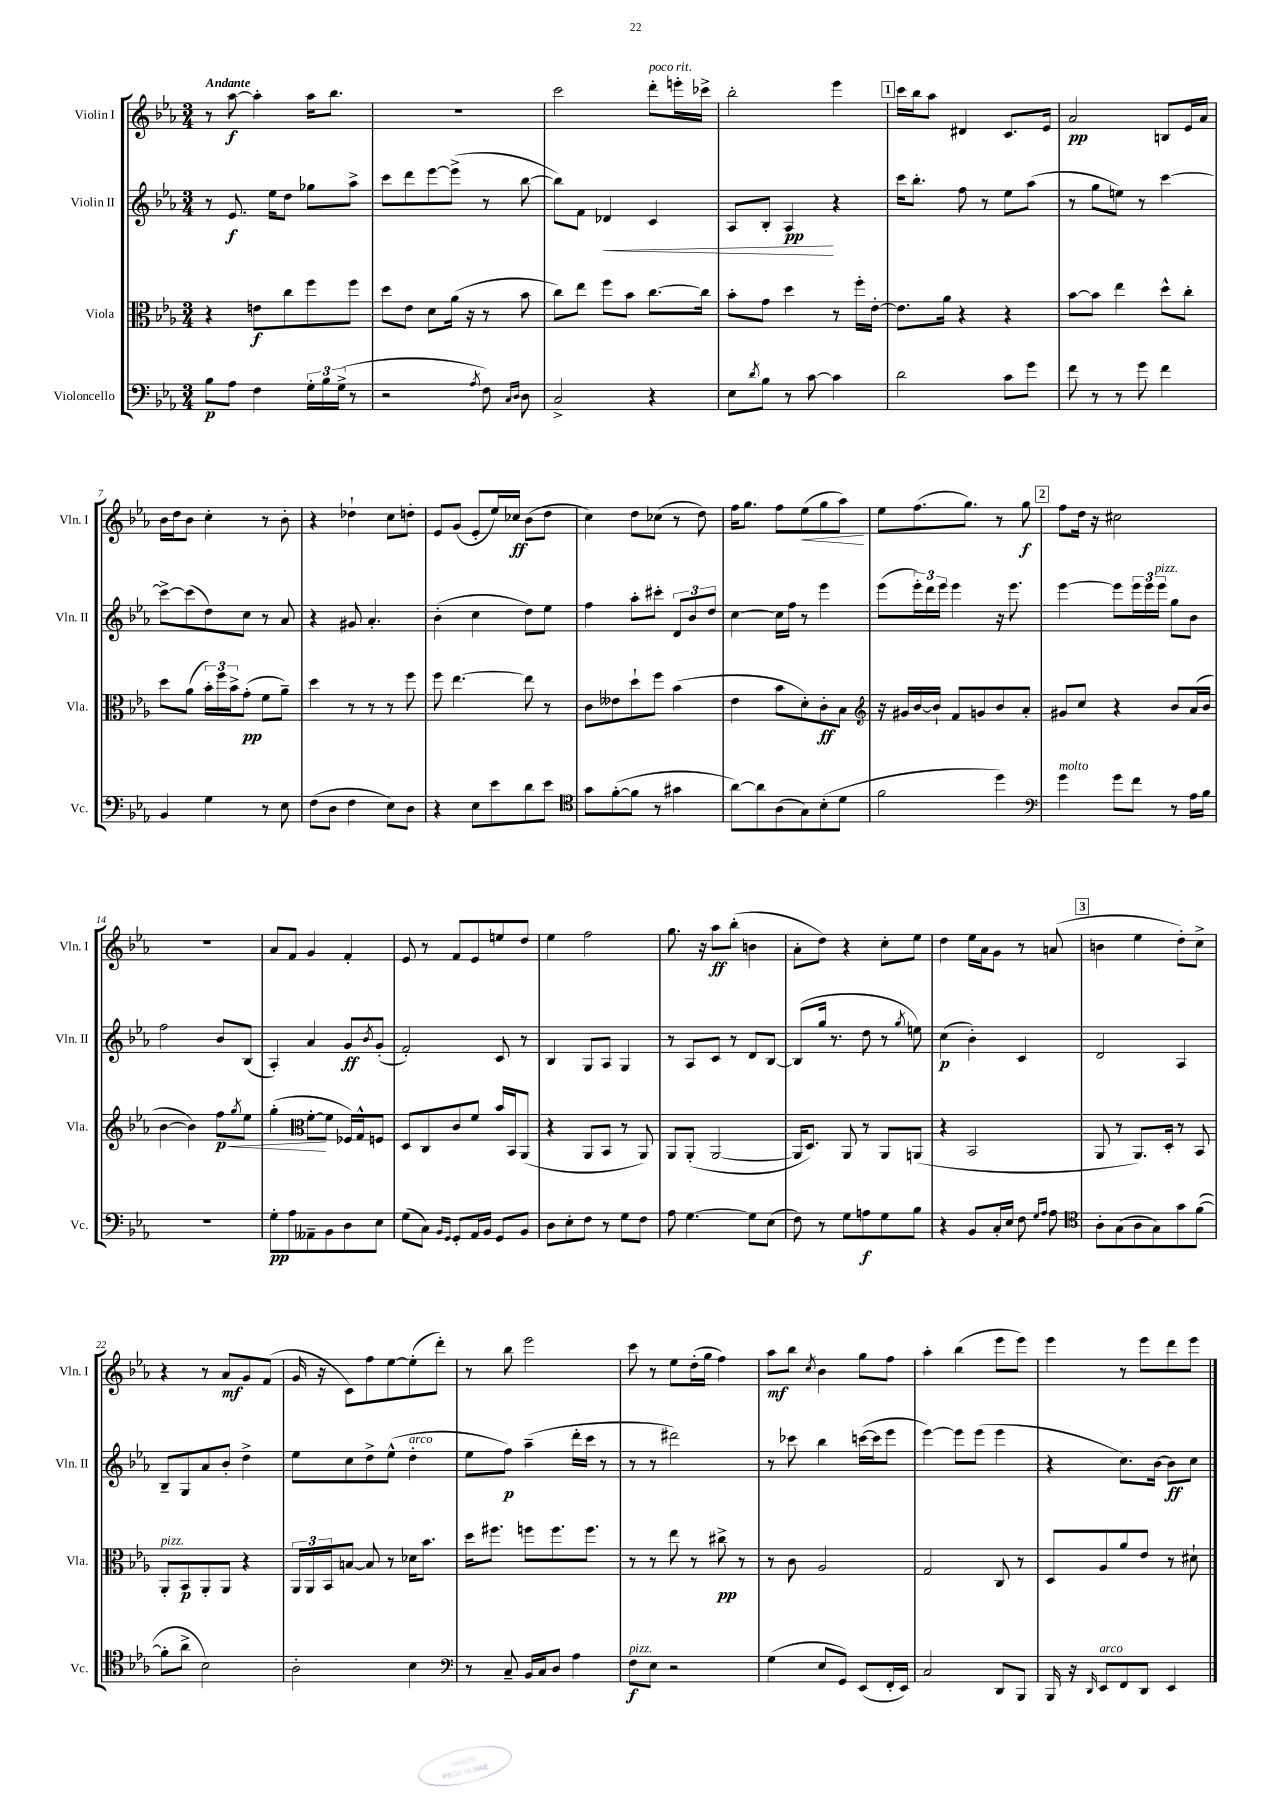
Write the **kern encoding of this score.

**kern	**kern	**kern	**kern
*staff4	*staff3	*staff2	*staff1
*clefF4	*clefC3	*clefG2	*clefG2
*k[b-e-a-]	*k[b-e-a-]	*k[b-e-a-]	*k[b-e-a-]
*M3/4	*M3/4	*M3/4	*M3/4
8B-	4r	8r	8r
8A-	.	8.e-	[8aa-
4F	8e	.	4aa-']
.	.	16ee-	.
.	8cc	8dd	.
24G'	8ff	8gg-	16aa-
24B-	.	.	.
.	.	.	8.bb-
(24G^	.	.	.
8r	8ff	8aa-^	.
=	=	=	=
2r	8dd	8ccc	2.r
.	8e-	8ddd	.
.	8d	[8eee-	.
.	(16a-	(8eee-^]	.
.	16r	.	.
8qA-	.	.	.
8F)	8r	8r	.
16qqC	.	.	.
16qqD	.	.	.
8D	8b-	[8bb-	.
=	=	=	=
2C^	8cc)	8bb-])	2ccc
.	8ee-	8f	.
.	8ff	4d-	.
.	8b-	.	.
4r	[8.cc	4c	8ddd'
.	.	.	16eee'
.	16cc]	.	16ccc-^
=	=	=	=
8E-	8b-'	8A-	2bb-'
8qd	.	.	.
8B-	8g	8B-'	.
8r	4dd	4A-	.
[8c	.	.	.
4c]	8r	4r	4eee-
.	16ff'	.	.
.	[16e-'	.	.
=	=	=	=
2d	8.e-]	16ccc	16ccc
.	.	8.bb-'	16bb-
.	.	.	8aa-
.	16a-	.	.
.	4r	8ff	4d#
.	.	8r	.
8c	4r	8ee-	8.c
8g	.	(8aa-	.
.	.	.	16e-
=	=	=	=
8f	[8b-	8r	2a-
8r	8b-]	8gg	.
8r	4ee-	8ee)	.
8g	.	8r	.
4f	8dd^^	[4ccc	8B
.	8cc'	.	16e-
.	.	.	16a-
=	=	=	=
4BB-	8dd	8ccc^_	16b-
.	.	.	16dd
.	(8a-	(8ccc]	8b-
4G	24b-')	8dd)	4cc'
.	24ff	.	.
.	24b-^	.	.
.	(8g'	8cc	.
8r	8f	8r	8r
8E-	8a-~)	8a-	8b-'
=	=	=	=
(8F	4dd	4r	4r
8D	.	.	.
4F	8r	8g#	4dd-`
.	8r	4.a-'	.
8E-)	8r	.	8cc
8D	8ff	.	8dd'
=	=	=	=
4r	8ff	(4b-'	8e-
.	[4.ee-	.	(8g
8E-	.	4cc	8e-'
8e-	.	.	16ee-)
.	.	.	16cc-
8d	8ee-]	8dd)	(8b-
8e-	8r	8ee-	8dd
=	=	=	=
*clefC4	*	*	*
8g	8c	4ff	4cc)
([8f'	8e--	.	.
8f]	8dd`	8aa-'	8dd
8r	8ff	8ccc#'	(8cc-
4g#	(4b-	12d	8r
.	.	12b-	.
.	.	.	8dd)
.	.	12dd	.
=	=	=	=
[8a-)	4e-	[4cc	16ff
.	.	.	8.gg
8a-]	.	.	.
(8A-	8b-	16cc]	8ff
.	.	16ff	.
8G)	8d')	8r	(8ee-
(8B-'	8c'	4eee-	8gg
8d	8B-	.	8aa-)
=	=	=	=
*	*clefG2	*	*
2f	16r	(8eee-	8ee-
.	16g#	.	.
.	[16b-	24eee-')	(8.ff
.	.	24ddd	.
.	16b-`]	.	.
.	.	24eee-	.
.	8f	4eee-	.
.	.	.	8.gg)
.	8g	.	.
4dd)	8b-	16r	8r
.	.	8.eee-	.
.	8a-'	.	8gg
=	=	=	=
*clefF4	*	*	*
4g	8g#	[4eee-	8ff
.	8cc	.	16dd
.	.	.	16r
8g	4r	8eee-]	2cc#
8f	.	24eee-	.
.	.	24eee-	.
.	.	24eee-	.
8r	8b-	8gg	.
16A-	(16a-	8b-	.
16B-	16b-	.	.
=	=	=	=
2.r	[4b-	2ff	2.r
.	4b-])	.	.
.	8ff	8b-	.
.	8qgg	.	.
.	8ee-	(8B-	.
=	=	=	=
8G'	(4gg'	4A-')	8a-
8A-	.	.	8f
*	*clefC3	*	*
8AA--~	[8f'	4a-	4g
8BB-	8f]	.	.
8D	16F-)	8g	4f'
.	16G^^	.	.
.	.	8qb-	.
8E-	8F	(8g'	.
=	=	=	=
(8G	8D	2f')	8e-
8C)	8C	.	8r
16qqBB-	.	.	.
16qqGG	.	.	.
8GG'	8c	.	8f
16AA-	8f	.	8e-
16BB-	.	.	.
8GG	16b-	8c	8ee
.	16BB-	.	.
8BB-	(8AA-	8r	8dd
=	=	=	=
8D	4r	4B-	4ee-
8E-'	.	.	.
8F	8AA-	8G	2ff
8r	8BB-	8A-	.
8G	8r	4G	.
8F	8AA-)	.	.
=	=	=	=
8A-	8AA-	8r	8.gg
[4.G	(8AA-'	8A-	.
.	.	.	16r
.	[2AA-	8c	8aa-
.	.	8r	(8bb-'
8G]	.	8d	4b
(8E-	.	[8B-	.
=	=	=	=
8F)	16AA-]	(8B-]	8a-'
.	8.D)	.	.
8r	.	16gg	8dd)
.	.	8.r	.
8G	8AA-	.	4r
8A	8r	8dd	.
8G	8AA-	8r	8cc'
.	.	8qgg	.
8B-	(8AA	8ee)	8ee-
=	=	=	=
4r	4r	(4cc	4dd
8BB-	2BB-	4b-')	16ee-
.	.	.	16a-
16C'	.	.	8g
16E-	.	.	.
8F	.	4c	8r
16qqG	.	.	.
16qqA-	.	.	.
8A-	.	.	(8a
=	=	=	=
*clefC4	*	*	*
8A-'	8AA-	2d	4b
(8G	8r	.	.
8A-	8.AA-)	.	4ee-
8G)	.	.	.
.	16D'	.	.
8g	8r	4A-	8dd')
([8f	8BB-	.	8cc^
=	=	=	=
8f']	8AA-'	8B-~	4r
8a-^	8BB-	8G	.
2B-)	8AA-'	8a-	8r
.	8AA-	8b-'	8a-
.	4r	4dd^	8g
.	.	.	(8f
=	=	=	=
2A-'	24AA-	8ee-	16g
.	24AA-	.	.
.	.	.	16r
.	24BB-	.	.
.	[8B	8cc	8c)
.	8B]	8dd^	8ff
.	8r	(8ee-^^	[8ee-
4B-	16d-	4dd'	(8ee-']
.	8.b-	.	.
.	.	.	8ddd')
=	=	=	=
*clefF4	*	*	*
8r	16dd	8ee-	8r
.	8.ff#	.	.
8C~	.	8ff)	8bb-
16BB-	8ff	(4aa-~	2eee-
16C	.	.	.
8D	8.ff	.	.
4A-	.	16ddd'	.
.	8.ff	16ccc	.
.	.	8r	.
=	=	=	=
8F	8r	8r	8ccc
8E-	8r	8r	8r
2r	8ee-	2ddd#)	8ee-
.	8r	.	(16dd'
.	.	.	16gg
.	8cc#^	.	4ff)
.	8r	.	.
=	=	=	=
(4G	8r	8r	8aa-
.	8c	8ccc-	8bb-
.	.	.	8qcc
8E-	2A-	4bb-	4b-
8GG)	.	.	.
(8EE-	.	([16ccc	8gg
.	.	16ccc]	.
16FF'	.	8eee-	8ff
16EE-)	.	.	.
=	=	=	=
2C	2G	[4eee-)	4aa-'
.	.	8eee-]	(4bb-
.	.	(8eee-	.
8DD	8C	4eee-	8eee-
8BBB-	8r	.	8eee-)
=	=	=	=
16BBB-	8D	4r	4eee-
16r	.	.	.
16qqDD	.	.	.
8EE-	8A-	.	.
8FF	8a-	8.cc)	8r
8DD	8e-	.	8eee-
.	.	[16b-	.
4EE-	8r	8b-]	8ddd
.	8d#`	8cc	8eee-
==	==	==	==
*-	*-	*-	*-
